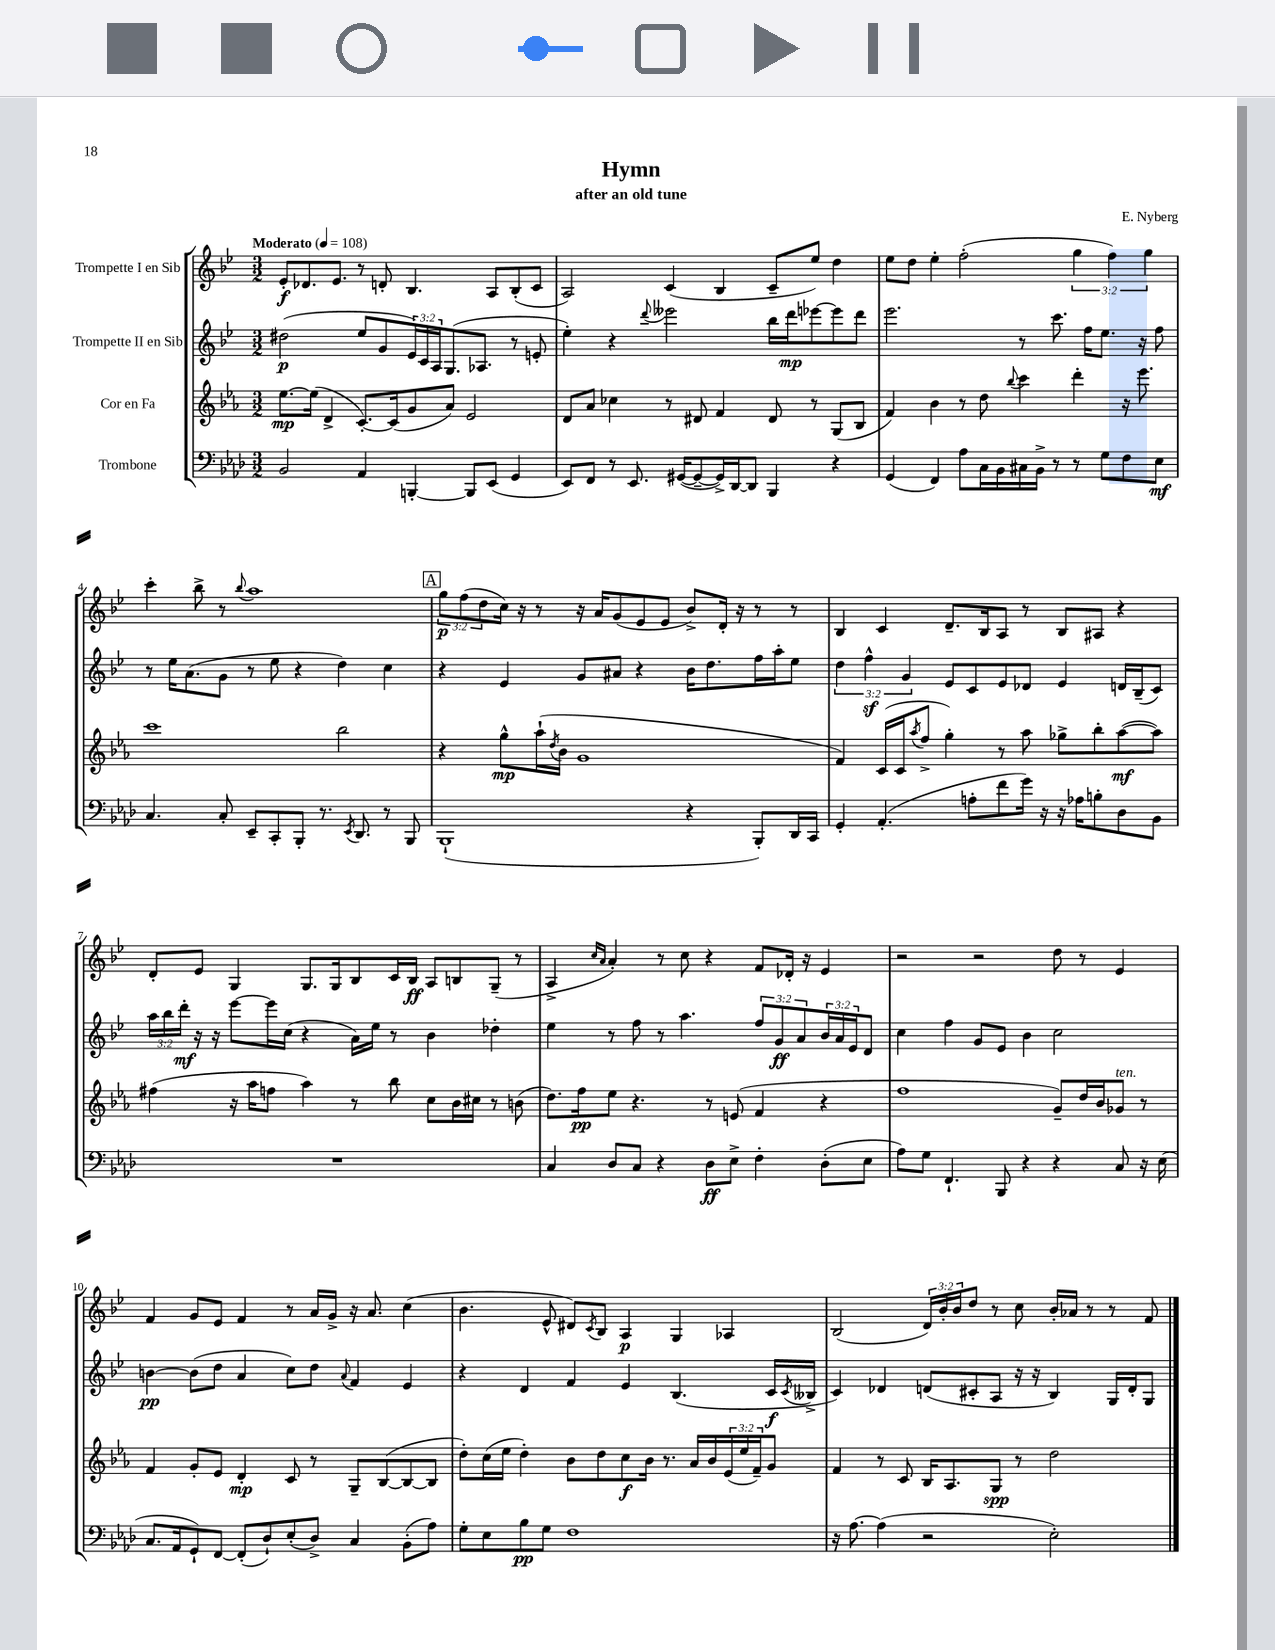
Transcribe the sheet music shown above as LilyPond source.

\header { title = "Hymn" composer = "E. Nyberg" subtitle = "after an old tune" }
<<
\new StaffGroup <<
\new Staff = "s0" \with { instrumentName = "Trompette I en Sib" } {
    \clef treble \key bes \major \numericTimeSignature \time 3/2 \override Staff.TupletNumber.text = #tuplet-number::calc-fraction-text \tempo "Moderato" 4 = 108
    ees'8-.\f des'8. ees'8. r8 d'8-. bes4. a8 bes8-.( c'8 |
    a2) c'4( bes4 c'8-- ees''8) d''4 |
    ees''8 d''8 ees''4-. f''2-.( \tuplet 3/2 { g''4 f''4) g''4 } |
    c'''4-. bes''8-> r8 \appoggiatura { bes''8 } a''1 |
    \mark \markup { \box "A" } \tuplet 3/2 { g''8\p f''8( d''8 } c''16) r16 r8 r16 a'16 g'8( ees'8 ees'8 bes'8->) d'16-. r16 r8 r8 |
    bes4 c'4 d'8.-- bes16 a8 r8 bes8 ais8 r4 |
    d'8-. ees'8 g4 g8. g16 bes8 c'16 bes16\ff a8 b8 g8--( r8 |
    a4-> \grace { c''16 a'16 } a'4-.) r8 c''8 r4 f'8 des'16-. r16 ees'4 |
    r2 r2 d''8 r8 ees'4 |
    f'4 g'8 ees'8 f'4 r8 a'16 g'16-> r16 a'8. c''4( |
    bes'4. ees'8-^ dis'8) \acciaccatura { c'8 } bes8 a4\p g4 aes4 |
    bes2( \tuplet 3/2 { d'16) bes'16-. bes'16 } d''8 r8 c''8 bes'16-. aes'16 r8 r8 f'8 \bar "|." |
}
\new Staff = "s1" \with { instrumentName = "Trompette II en Sib" } {
    \clef treble \key bes \major \numericTimeSignature \time 3/2 \override Staff.TupletNumber.text = #tuplet-number::calc-fraction-text
    dis''2\p( ees''8 g'8 \tuplet 3/2 { ees'16) c'16 a16 } g8.( aes8. r8 e'8-. |
    ees''4-.) r4 \appoggiatura { d'''8 } eeses'''2 bes''16 d'''16\mp ees'''8~ ees'''8 d'''8 |
    ees'''2. r8 c'''8. f''16 ees''8. r16 f''8 |
    r8 ees''16 a'8.( g'8 r8 ees''8 r4 d''4) c''4 |
    \mark \markup { \box "A" } r4 ees'4 g'8 ais'8 r4 bes'16 d''8. f''16 a''16-. ees''8 |
    \tuplet 3/2 { d''4 f''4-^\sf g'4 } ees'8 c'8 ees'8 des'8 ees'4 d'16 bes16--( c'8) |
    \tuplet 3/2 { a''16 bes''16 d'''16-.\mf } r16 r16 ees'''8~ ees'''16 c''16( r4 a'16) ees''16 r8 bes'4 des''4-. |
    ees''4 r8 f''8 r8 a''4. \tuplet 3/2 { f''8 g'8\ff a'8 } \tuplet 3/2 { bes'16 a'16 ees'16 } d'8 |
    c''4 f''4 g'8 ees'8 bes'4 c''2 |
    b'4~\pp b'8( d''8 a'4 c''8) d''8 \appoggiatura { a'8 } f'4 ees'4 |
    r4 d'4 f'4 ees'4 bes4.( c'16\f \acciaccatura { c'8 } beses16-> |
    c'4) des'4 d'8( cis'8-. a8 r16 r16 bes4) g16 d'16-. g8 \bar "|." |
}
\new Staff = "s2" \with { instrumentName = "Cor en Fa" } {
    \clef treble \key ees \major \numericTimeSignature \time 3/2 \override Staff.TupletNumber.text = #tuplet-number::calc-fraction-text
    ees''8.~\mp ees''16( d'4-> c'8.~-.) c'16( g'8 aes'8) ees'2 |
    d'8 aes'8 ces''4 r8 dis'8 f'4 dis'8 r8 g8( bes8 |
    f'4) bes'4 r8 d''8 \appoggiatura { bes''8 } c'''4 d'''4-. r16 ees'''8. |
    c'''1 bes''2 |
    \mark \markup { \box "A" } r4 g''8-^\mp aes''16-!( \acciaccatura { d''8 } bes'16 g'1 |
    f'4) c'16( c'16 \acciaccatura { aes''8 } f''8-> g''4-.) r8 aes''8 ges''8-> bes''8-. aes''8~\mf( aes''8) |
    fis''4( r16 aes''16 f''8 aes''4) r8 bes''8 c''8 bes'16 cis''16 r8 b'8( |
    d''8.) f''16\pp ees''8 r4. r8 e'8( f'4 r4 |
    f''1 g'8--) d''16 bes'16 ges'8^\markup { \italic "ten." } r8 |
    f'4 g'8-. ees'8 d'4-.\mp c'8 r8 g8-- bes8~( bes8~ bes8 |
    d''8-.) c''16( ees''16 d''4-.) bes'8 d''8 c''8\f bes'16 r8. aes'16 bes'16 \tuplet 3/2 { ees'16( ees''16 f'16--) } g'8 |
    f'4 r8 c'8 bes16 aes8. g8\spp r8 d''2 \bar "|." |
}
\new Staff = "s3" \with { instrumentName = "Trombone" } {
    \clef bass \key aes \major \numericTimeSignature \time 3/2
    bes,2 aes,4 b,,4~-. b,,8 ees,8( g,4 |
    ees,8) f,8 r8 ees,8. gis,16~( gis,8~-- gis,16->) des,16~ des,8 bes,,4 r4 |
    g,4( f,4) aes8 c16 bes,16 cis16 bes,16-> r8 r8 g8 f8 ees8\mf |
    c4. c8-. ees,8-- c,8-. bes,,8-. r8. \acciaccatura { ees,8 } des,8. r8 bes,,8 |
    \mark \markup { \box "A" } bes,,1-!( r4 bes,,8-.) des,16 c,16 |
    g,4-. aes,4.-.( a8-. f'8 g'16) r16 r16 aes16 b8-. des8 bes,8 |
    R1. |
    c4 des8 c8 r4 des8\ff ees8-> f4-. des8-.( ees8 |
    aes8) g8 f,4.-! bes,,8 r4 r4 c8 r16 ees16( |
    c8. aes,16 g,8-!) f,8~ f,8-.( des8-!) ees8-.( des8->) c4 bes,8-.( aes8) |
    g8-. ees8 bes8\pp g8 f1 |
    r16 aes8.~ aes4( r2 ees2-.) \bar "|." |
}
>>
>>
